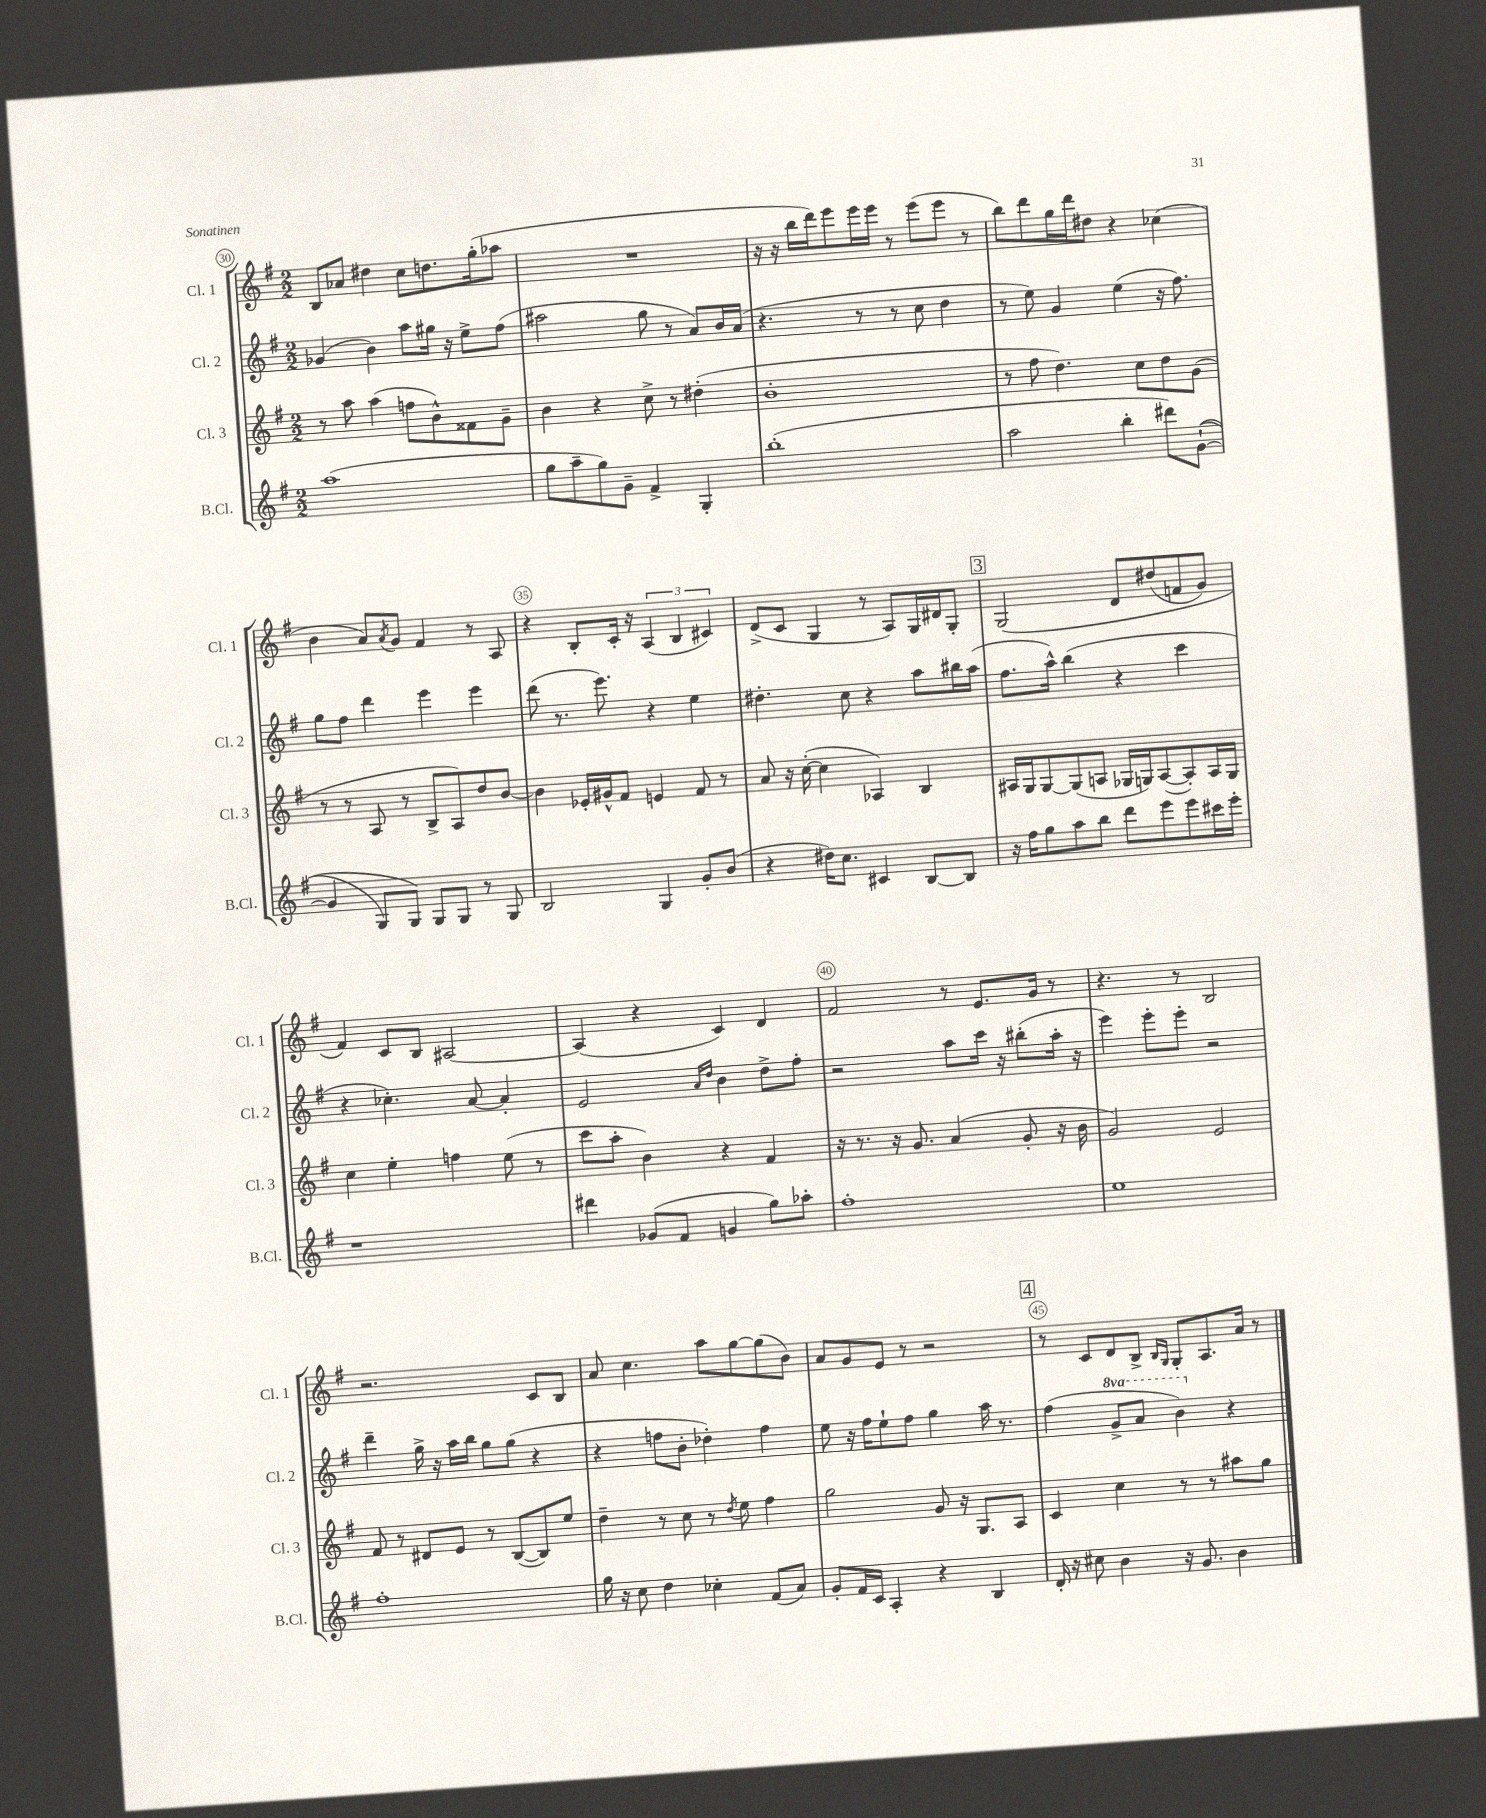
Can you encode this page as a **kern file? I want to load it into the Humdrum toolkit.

**kern	**kern	**kern	**kern
*staff4	*staff3	*staff2	*staff1
*clefG2	*clefG2	*clefG2	*clefG2
*k[f#]	*k[f#]	*k[f#]	*k[f#]
*M2/2	*M2/2	*M2/2	*M2/2
(1aa	8r	(4g-	8B
.	8aa	.	8a-
.	(4aa	4b)	4dd#
.	8ff	8aa	8cc
.	8b^^)	16gg#	8.dd
.	.	16r	.
.	8f##	8ee^	.
.	.	.	(16gg'
.	8g~	(8ff#	8aa-
=	=	=	=
8gg	4b	2aa#	1r
8aa~	.	.	.
8gg)	4r	.	.
8g~	.	.	.
4f#^	8cc^	8gg	.
.	8r	8r	.
4G'	(4dd#'	8a)	.
.	.	16b	.
.	.	(16a	.
=	=	=	=
(1bb'	1b'	4.r	16r
.	.	.	16r
.	.	.	16bb
.	.	.	16ddd)
.	.	.	8eee
.	.	8r	16eee
.	.	.	16eee
.	.	8r	8r
.	.	8cc	(8eee
.	.	4dd	8eee
.	.	.	8r
=	=	=	=
2aa	8r	8r	8bb)
.	8ff#	8ee)	8ddd
.	4.dd)	4g	16gg
.	.	.	16ddd
.	.	.	8dd#
4bb'	.	(4ee	4r
.	8cc	.	.
8ddd#)	8dd	16r	(4cc-
.	.	8.ff#)	.
&(([8g`	(8g	.	.
=	=	=	=
4g]	8r	8gg	4b
.	8r	8ff#	.
8G)	8A	4ddd	8a)
.	.	.	8qa
8G&)	8r	.	8g
8G	8B^	4eee	4f#
8G	8A)	.	.
8r	8dd	4eee	8r
8G	[8b	.	8A
=	=	=	=
2B	4b]	(8ddd	4r
.	.	8.r	.
.	16e-'	.	8B'
.	16g#^^	8.eee)	.
.	8f#	.	16c'
.	.	.	16r
4G	4e	4r	(6A
.	.	.	6B
8g'	8f#	4ee	.
.	.	.	6c#)
(8b	8r	.	.
=	=	=	=
4r	8a	4.dd#'	(8d^
.	16r	.	8c
.	([16cc'	.	.
16dd#)	4cc]	.	4G
8.cc	.	.	.
.	.	8cc	.
4c#	4A-)	4r	8r
.	.	.	8A)
[8B	4B	8aa	16G
.	.	.	16d#
8B]	.	16bb#	8G'
.	.	(16aa	.
=	=	=	=
16r	16A#	8.ff#	&(2G
16ff#	16G	.	.
8gg	[8G	.	.
.	.	16aa^^)	.
8aa	(8G]	(4bb	.
8bb	8A	.	.
8ddd	16G-	4r	8d
.	16G)	.	.
8eee	([8A	.	(8dd#
8eee	8A'])	4ccc	8f
16ccc#	16A	.	8g)
16eee'	16G	.	.
=	=	=	=
1r	4cc	4r	4f#&)
.	4ee'	4.cc-')	8c
.	.	.	8B
.	4ff	.	[2A#
.	.	[8a	.
.	(8ee	4a']	.
.	8r	.	.
=	=	=	=
4ddd#	8ccc	2e	(4A#]
.	8aa'	.	.
(8g-	4b)	.	4r
8f#	.	.	.
.	.	16qqa	.
.	.	16qqdd	.
4g	4r	4b	4c)
8gg)	4f#	8dd^	4d
8aa-'	.	8ff#'	.
=	=	=	=
1ff#'	16r	2r	2f#
.	8.r	.	.
.	16r	.	.
.	8.g	.	.
.	(4a	8aa	8r
.	.	16ccc	8.e
.	.	16r	.
.	8g'	(8bb#'	.
.	.	.	16g
.	16r	16aa'	8r
.	16b	16r	.
=	=	=	=
1ee	2g)	4eee)	4.r
.	.	8eee'	.
.	.	8eee'	8r
.	2e	2r	2B
=	=	=	=
1ff#'	8f#	4ddd~	2.r
.	8r	.	.
.	8d#	16gg^	.
.	.	16r	.
.	8e	16aa	.
.	.	16bb	.
.	8r	8gg	.
.	([8B	(8gg	.
.	8B])	4r	8c
.	8ee	.	8B
=	=	=	=
16gg	4dd~	4r	8a
16r	.	.	.
8cc	.	.	4.cc
4dd	8r	8ff	.
.	8cc	8b'	.
4cc-'	8r	4dd-')	8aa
.	8qdd	.	.
.	8ee	.	[8gg
(8f#	4ff#	4ff	(8gg]
8a)	.	.	8b)
=	=	=	=
8g'	2gg	8ee	8a
16f#	.	16r	8g
16c	.	16ff#	.
4A'	.	8ee`	8e
.	.	8ff#	8r
4r	8g	4gg	2r
.	16r	.	.
.	8.G	.	.
4B	.	16aa	.
.	.	8.r	.
.	8A	.	.
=	=	=	=
16d'	4c	(4ff#	8r
16r	.	.	.
8cc#	.	.	8c
4b	4cc	8gg^	8d
.	.	8aa	8B^
.	.	.	16qqB
.	.	.	16qqG
16r	8r	4bb)	8G'
8.g	.	.	.
.	8r	.	8.A
4b	8aa#	4r	.
.	.	.	16a
.	8gg	.	8r
==	==	==	==
*-	*-	*-	*-
